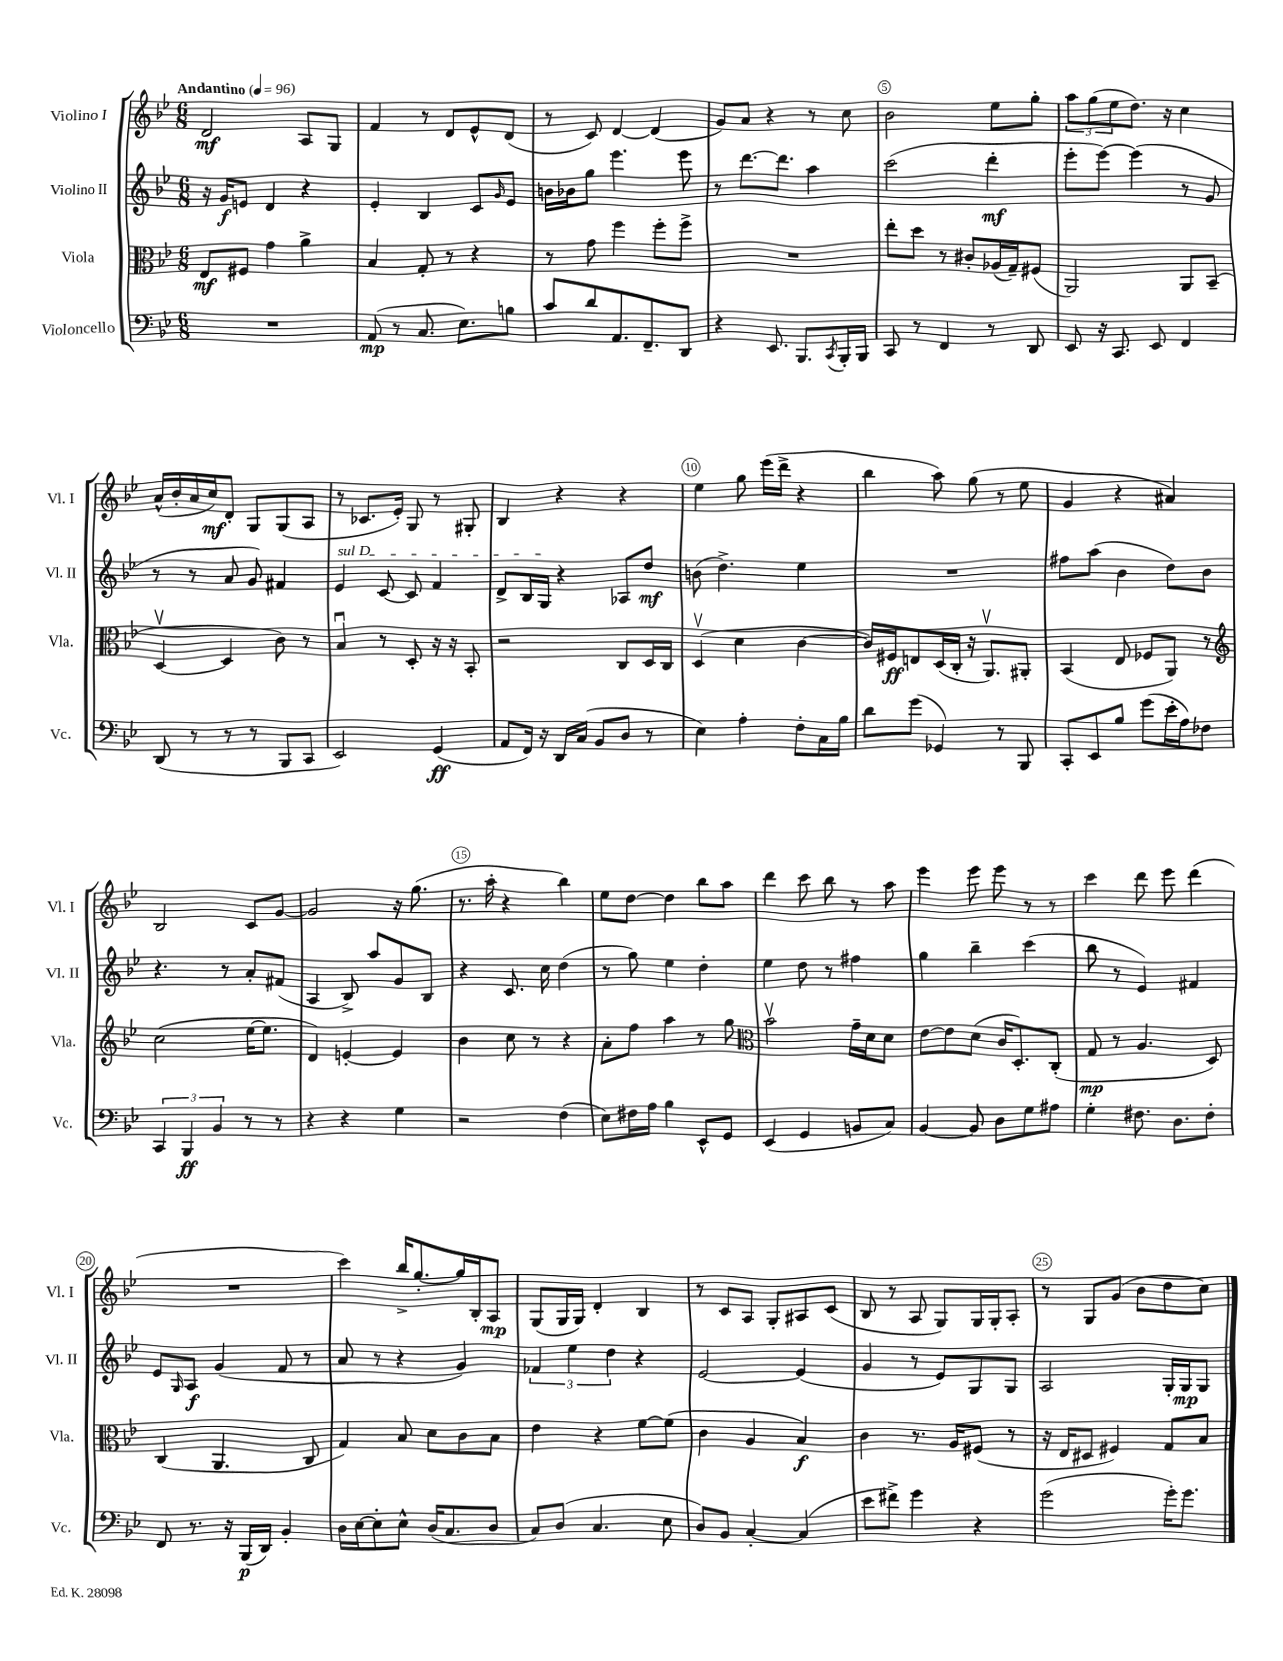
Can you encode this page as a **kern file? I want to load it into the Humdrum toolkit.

**kern	**kern	**kern	**kern
*staff4	*staff3	*staff2	*staff1
*clefF4	*clefC3	*clefG2	*clefG2
*k[b-e-]	*k[b-e-]	*k[b-e-]	*k[b-e-]
*M6/8	*M6/8	*M6/8	*M6/8
*MM96	*MM96	*MM96	*MM96
2.r	8E-	16r	2d
.	.	16g	.
.	8F#	8e	.
.	4g	4d	.
.	4a^	4r	8A
.	.	.	8G
=	=	=	=
(8AA	4B-	4e-'	4f
8r	.	.	.
8.C	8G'	4B-	8r
.	8r	.	8d
8.E-)	.	.	.
.	4r	8c	8e-^^
.	.	16qqg	.
8B	.	8e-	(8d
=	=	=	=
8c	8r	16b	8r
.	.	16b-	.
8d	8g	8gg	8c)
8.AA	4ff	4.eee-	[4d
8.FF~	.	.	.
.	8ff'	.	(4d]
8DD	8ff^	8eee-	.
=	=	=	=
4r	2.r	8r	8g)
.	.	[8.ddd	8a
8.EE-	.	.	4r
.	.	8.ddd]	.
8.BBB-	.	.	.
.	.	4aa	8r
8qCC	.	.	.
16BBB-'	.	.	8cc
16BBB-	.	.	.
=	=	=	=
8CC	8ee-'	(2ccc	2b-
8r	8dd	.	.
4FF	8r	.	.
.	8c#'	.	.
8r	(16A-	4ddd'	8ee-
.	16G~)	.	.
8DD	(8F#	.	8gg'
=	=	=	=
8EE-	2AA)	8eee-'	12aa
.	.	.	(12gg
16r	.	[8eee-)	.
.	.	.	12ee-
8.CC	.	.	.
.	.	(4eee-]	8.dd)
8EE-	.	.	.
.	.	.	16r
4FF	8AA	8r	4cc
.	(8BB-~	8g	.
=	=	=	=
(8DD	[4Dv	8r	(16a^^
.	.	.	16b-'
8r	.	8r	16a
.	.	.	16cc)
8r	4D]	8a	8d'
8r	.	8g)	8G
8BBB-	8c)	4f#	(8G
8CC	8r	.	8A
=	=	=	=
2EE-)	4B-u	4e-	8r
.	.	.	8.c-
.	8r	[8c	.
.	.	.	16e-')
.	8D'	8c]	8G
(4GG	16r	4f	8r
.	16r	.	.
.	8BB-'	.	8G#'
=	=	=	=
8AA	2r	8d^	4B-
16FF)	.	16B-	.
16r	.	16G	.
16DD	.	4r	4r
(16C	.	.	.
8BB-	.	.	.
8D	8C	8A-	4r
8r	16D	8dd	.
.	16C	.	.
=	=	=	=
4E-)	(4Dv	(8b	4ee-
.	.	4.dd^)	.
4A'	4d	.	8gg
.	.	.	(16eee-
.	.	.	16ddd^
8F'	[4c	4ee-	4r
16C	.	.	.
16B-	.	.	.
=	=	=	=
8d	16c])	2.r	4bb-
.	16F#	.	.
(8g	8E	.	.
4GG-)	(16D	.	8aa)
.	16C'	.	.
.	16r	.	(8gg
.	8.AAv)	.	.
8r	.	.	8r
8BBB-	8AA#'	.	8ee-
=	=	=	=
8CC'	(4BB-	8ff#	4g
8EE-	.	(8aa	.
8B-	8E-	4b-	4r
(8g	8F-	.	.
16e-'	8AA)	8dd)	4a#)
16A)	.	.	.
8F-	8r	8b-	.
=	=	=	=
*	*clefG2	*	*
6CC	(2cc	4.r	2B-
6BBB-	.	.	.
6BB-	.	.	.
.	.	8r	.
8r	[16ee-	8a'	8c
.	8.ee-]	.	.
8r	.	(8f#	[8g
=	=	=	=
4r	4d)	4A	2g]
4r	[4e'	8B-^)	.
.	.	8aa	.
4G	4e]	8g	16r
.	.	.	(8.gg
.	.	8B-	.
=	=	=	=
2r	4b-	4r	8.r
.	.	.	16aa'
.	8cc	8.c	4r
.	8r	.	.
.	.	16cc	.
(4F	4r	(4dd	4bb-)
=	=	=	=
8E-)	8a'	8r	8ee-
16F#	8ff	8gg)	[8dd
16A	.	.	.
4B-	4aa	4ee-	4dd]
8EE-^^	8r	4dd'	8bb-
8GG	8gg	.	8aa
=	=	=	=
*	*clefC3	*	*
(4EE-	2b-v	4ee-	4ddd
4GG	.	8dd	8ccc
.	.	8r	8bb-
8BB	16g~	4ff#	8r
.	16d	.	.
8C)	8d	.	8aa
=	=	=	=
[4BB-	[8e-	4gg	4eee-
.	8e-]	.	.
8BB-]	(8d	4bb-~	8eee-
8D	16c	.	8eee-
.	8.D')	.	.
8G	.	(4ccc	8r
8A#	(8C'	.	8r
=	=	=	=
4G'	8G	8bb-	4ccc
.	8r	8r	.
8.F#	4.A	4e-)	8ddd
.	.	.	8eee-
8.D	.	.	.
.	.	4f#	(4ddd
8F#'	8D)	.	.
=	=	=	=
8FF	(4C	8e-	2.r
.	.	16qqG	.
8.r	.	8A	.
.	4.AA	(4g	.
16r	.	.	.
(16BBB-	.	.	.
16DD)	.	.	.
4BB-'	.	8f	.
.	8C	8r	.
=	=	=	=
16D	4G)	8a	4ccc)
[16E-	.	.	.
8E-']	.	8r	.
8E-^^	8B-	4r	16bb-^
.	.	.	[8.gg'
(16D	8d	.	.
8.C	.	.	.
.	8c	4g)	16gg]
.	.	.	16B-'
8D	8B-	.	8A
=	=	=	=
8C)	4e-	6f-	(8G
(8D	.	.	16G
.	.	6ee-	.
.	.	.	16G)
4.C	4r	.	4d'
.	.	6dd	.
.	[8f	4r	4B-
8E-	(8f]	.	.
=	=	=	=
8D)	4c	[2e-	8r
8BB-	.	.	8c
[4C'	4A	.	8A
.	.	.	8G'
(4C]	4B-)	(4e-]	8A#
.	.	.	(8c
=	=	=	=
8e-	4c	4g	8B-
8f#^)	.	.	8r
4g	8.r	8r	8A
.	.	8e-)	8G)
.	16A	.	.
4r	(8F#	8G	16G
.	.	.	16G'
.	8r	8G	8A'
=	=	=	=
(2g	16r	2A	8r
.	16E-	.	.
.	8D#	.	8G
.	4F#)	.	(8g
.	.	.	8b-
16g')	8G	16G'	8dd
8.g	.	16G	.
.	8B-	8G	8cc)
==	==	==	==
*-	*-	*-	*-
